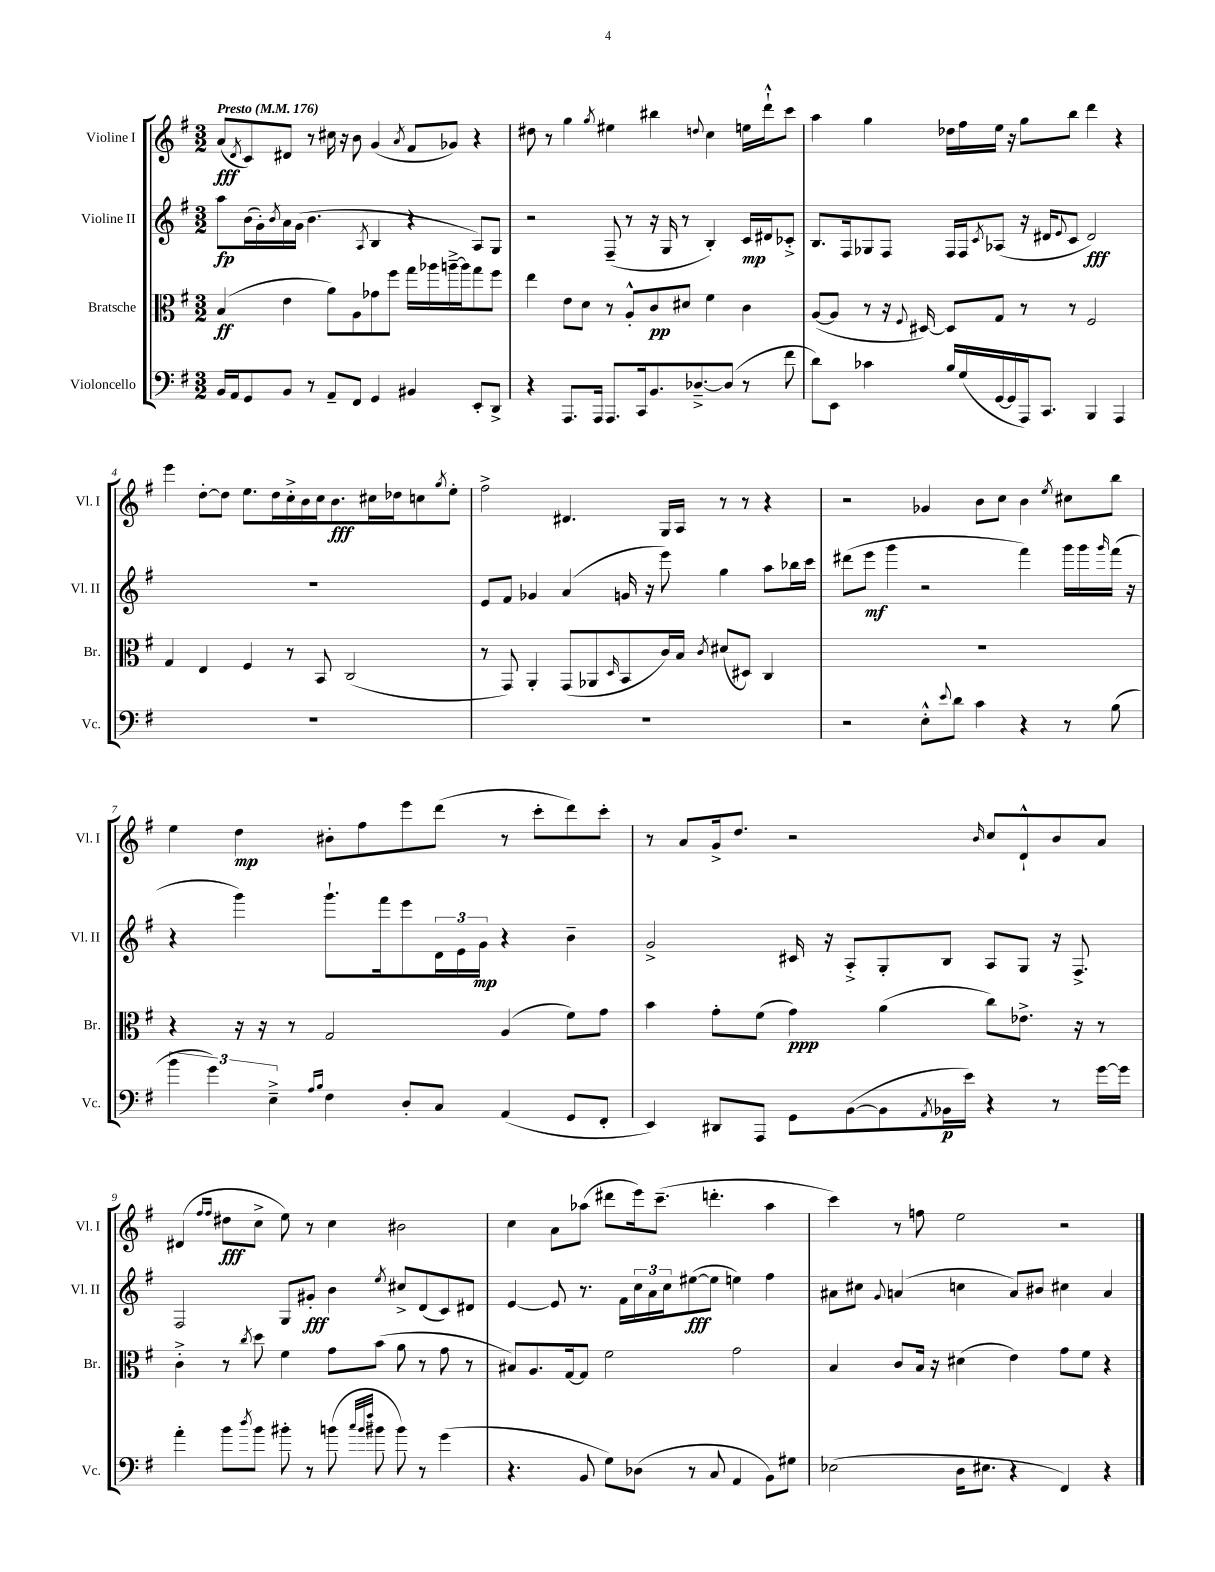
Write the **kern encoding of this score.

**kern	**dynam	**kern	**dynam	**kern	**dynam	**kern	**dynam
*part4	*part4	*part3	*part3	*part2	*part2	*part1	*part1
*staff4	*staff4	*staff3	*staff3	*staff2	*staff2	*staff1	*staff1
*I"Violoncello	*	*I"Bratsche	*	*I"Violine II	*	*I"Violine I	*
*I'Vc.	*	*I'Br.	*	*I'Vl. II	*	*I'Vl. I	*
*clefF4	*	*clefC3	*	*clefG2	*	*clefG2	*
*k[f#]	*	*k[f#]	*	*k[f#]	*	*k[f#]	*
*M3/2	*	*M3/2	*	*M3/2	*	*M3/2	*
*MM176	*	*MM176	*	*MM176	*	*MM176	*
=1	=1	=1	=1	=1	=1	=1	=1
!	!	!	!	!	!	!LO:TX:a:B:t=Presto	!
16BB/LL	.	(4B/	ff	8aa\L	fp	(8a/L	fff
16AA/J	.	.	.	.	.	.	.
.	.	.	.	.	.	8qd/	.
8GG/	.	.	.	(16b\L	.	8c/)	.
.	.	.	.	16g'\)	.	.	.
.	.	.	.	8qb/	.	.	.
8BB/J	.	4e\	.	16a\	.	8d#X/J	.
.	.	.	.	(16g\JJ	.	.	.
8r	.	.	.	4.b\	.	8r	.
8AA~/L	.	8a\L)	.	.	.	16cc#X\	.
.	.	.	.	.	.	16r	.
8FF#/J	.	8A\	.	.	.	8b\	.
.	.	.	.	8qA/	.	.	.
4GG/	.	8g-X\	.	4B/	.	(4g/	.
.	.	8ff#\J	.	.	.	.	.
.	.	.	.	.	.	8qa/	.
4BB#X/	.	16gg\LL	.	4r	.	8f#/L	.
.	.	16aa-X\	.	.	.	.	.
.	.	[16aan~^\	.	.	.	8g-X/J)	.
.	.	16aa\J]	.	.	.	.	.
8EE'/L	.	8gg\	.	8A/L)	.	4r	.
8DD^/J	.	8ff#\J	.	8G/J	.	.	.
=2	=2	=2	=2	=2	=2	=2	=2
4r	.	4ee\	.	2r	.	8dd#X\	.
.	.	.	.	.	.	8r	.
8.AAA/L	.	8e\L	.	.	.	4gg\	.
.	.	8d\J	.	.	.	.	.
16AAA/Jk	.	.	.	.	.	.	.
.	.	.	.	.	.	8qgg/	.
8.AAA/L	.	8r	.	(8F#~/	.	4ee#X\	.
.	.	8A'^^/L	.	8r	.	.	.
16CC/k	.	.	.	.	.	.	.
8.BB/	.	8c/	pp	16r	.	4bb#X\	.
.	.	.	.	16G/	.	.	.
.	.	8d#X/J	.	8r	.	.	.
[8.D-X~^/	.	.	.	.	.	.	.
.	.	.	.	.	.	8qqddn/	.
.	.	4f#\	.	4B'/)	.	4cc\	.
(8D-/J]	.	.	.	.	.	.	.
8r	.	4c\	.	16c/LL	mp	16een\LL	.
.	.	.	.	16d#X/J	.	16ddd`^^\J	.
8f#\	.	.	.	8c-X'^/J	.	8ccc\J	.
=3	=3	=3	=3	=3	=3	=3	=3
8d\L)	.	([8A/L	.	8.B/L	.	4aa\	.
8EE\J	.	8A/J]	.	.	.	.	.
.	.	.	.	16F#/k	.	.	.
4c-X\	.	8r	.	8G-X/	.	4gg\	.
.	.	16r	.	8F#/J	.	.	.
.	.	8qqF#/	.	.	.	.	.
.	.	[16D#X/)	.	.	.	.	.
16B/LL	.	8D#/L]	.	16F#/LL	.	16dd-X\LL	.
(16G/	.	.	.	16F#/J	.	16ff#\	.
.	.	.	.	8qc/	.	.	.
[16GG/	.	8G/J	.	(8A-X/J	.	16ee\JJ	.
16GG/]	.	.	.	.	.	16r	.
16AAA/J)	.	8r	.	16r	.	8gg\L	.
8.CC/J	.	.	.	16d#X/KL	.	.	.
.	.	.	.	8qqe/	.	.	.
.	.	8r	.	8c/J	.	8bb\J	.
4BBB/	.	2F#/	.	2d#/)	fff	4ddd\	.
4AAA/	.	.	.	.	.	4r	.
!!LO:LB:g=z
=4	=4	=4	=4	=4	=4	=4	=4
1.r	.	4G/	.	1.r	.	4eee\	.
.	.	4E/	.	.	.	[8dd'\L	.
.	.	.	.	.	.	8dd\J]	.
.	.	4F#/	.	.	.	8.ee\L	.
.	.	.	.	.	.	16dd\L	.
.	.	8r	.	.	.	16cc'^\	.
.	.	.	.	.	.	16b\	.
.	.	8BB/	.	.	.	16cc\J	.
.	.	.	.	.	.	8.b\	fff
.	.	(2C/	.	.	.	.	.
.	.	.	.	.	.	16cc#X\L	.
.	.	.	.	.	.	16dd-X\J	.
.	.	.	.	.	.	8ccn\	.
.	.	.	.	.	.	8qgg/	.
.	.	.	.	.	.	8ee'\J	.
=5	=5	=5	=5	=5	=5	=5	=5
1.r	.	8r	.	8e/L	.	2ff#^\	.
.	.	8GG/)	.	8f#/J	.	.	.
.	.	4AA'/	.	4g-X/	.	.	.
.	.	(8GG/L	.	(4a/	.	4.d#X/	.
.	.	8AA-X/	.	.	.	.	.
.	.	16qqD/	.	.	.	.	.
.	.	8BB/	.	16gn/	.	.	.
.	.	.	.	16r	.	.	.
.	.	16c/L)	.	8eee\)	.	16G/LL	.
.	.	16B/JJ	.	.	.	16A/JJ	.
.	.	8qc/	.	.	.	.	.
.	.	(8d#X/L	.	4gg\	.	8r	.
.	.	8D#X/J)	.	.	.	8r	.
.	.	4C/	.	8aa\L	.	4r	.
.	.	.	.	16bb-X\L	.	.	.
.	.	.	.	16ccc\JJ	.	.	.
=6	=6	=6	=6	=6	=6	=6	=6
2r	.	1.r	.	(8ddd#X\L	.	2r	.
.	.	.	.	8eee\J	mf	.	.
.	.	.	.	4ggg\	.	.	.
8E'^^\L	.	.	.	2r	.	4g-X/	.
8qqe/	.	.	.	.	.	.	.
8d\J	.	.	.	.	.	.	.
4c\	.	.	.	.	.	8b\L	.
.	.	.	.	.	.	8cc\J	.
4r	.	.	.	4fff#\)	.	4b\	.
.	.	.	.	.	.	8qee/	.
8r	.	.	.	16ggg\LL	.	8cc#X\L	.
.	.	.	.	16ggg\	.	.	.
.	.	.	.	16qqggg/	.	.	.
(8B\	.	.	.	(16fff#\JJ	.	8bb\J	.
.	.	.	.	16r	.	.	.
!!LO:LB:g=z
=7	=7	=7	=7	=7	=7	=7	=7
6b\	.	4r	.	4r	.	4ee\	.
6g\)	.	.	.	.	.	.	.
.	.	16r	.	4ggg\)	.	4dd\	mp
.	.	16r	.	.	.	.	.
6E~^\	.	.	.	.	.	.	.
.	.	8r	.	.	.	.	.
16qqA/LL	.	.	.	.	.	.	.
16qqB/JJ	.	.	.	.	.	.	.
4F#\	.	2G/	.	8.ggg`\L	.	8b#X'\L	.
.	.	.	.	.	.	8ff#\	.
.	.	.	.	16fff#\k	.	.	.
8D'/L	.	.	.	8eee\	.	8eee\	.
8C/J	.	.	.	24d\L	.	(8ddd\J	.
.	.	.	.	24e\	.	.	.
.	.	.	.	24g\JJ	mp	.	.
(4AA/	.	(4A/	.	4r	.	8r	.
.	.	.	.	.	.	8ccc'\L	.
8GG/L	.	8f#\L)	.	4b~\	.	8ddd\)	.
8FF#'/J	.	8g\J	.	.	.	8ccc'\J	.
=8	=8	=8	=8	=8	=8	=8	=8
4EE/)	.	4b\	.	2g^/	.	8r	.
.	.	.	.	.	.	8a/L	.
8DD#X/L	.	8g'\L	.	.	.	16g^/k	.
.	.	.	.	.	.	8.dd/J	.
8AAA/J	.	(8f#\J	.	.	.	.	.
8GG\L	.	4g\)	ppp	16c#X/	.	2r	.
.	.	.	.	16r	.	.	.
([8BB\	.	.	.	8A'^/L	.	.	.
8BB\]	.	(4a\	.	8G'/	.	.	.
8qAA/	.	.	.	.	.	.	.
16BB-X\L	p	.	.	8B/J	.	.	.
16e\JJ)	.	.	.	.	.	.	.
.	.	.	.	.	.	16qqb/	.
4r	.	8cc\L)	.	8A/L	.	8cc/L	.
.	.	8.e-X^\J	.	8G/J	.	8d`^^/	.
8r	.	.	.	16r	.	8b/	.
.	.	16r	.	8.F#^/	.	.	.
[16g\LL	.	8r	.	.	.	8a/J	.
16g\JJ]	.	.	.	.	.	.	.
!!LO:LB:g=z
=9	=9	=9	=9	=9	=9	=9	=9
4a'\	.	4c'^\	.	2F#/	.	(4d#X/	.
.	.	.	.	.	.	16qqff#/LL	.
.	.	.	.	.	.	16qqff#/JJ	.
8b\L	.	8r	.	.	.	8dd#X\L	fff
8qdd/	.	8qcc/	.	.	.	.	.
8b\J	.	8dd\	.	.	.	8cc^\J	.
8b#X'\	.	4f#\	.	8G/L	.	8ee\)	.
8r	.	.	.	8g#X'/J	fff	8r	.
(8bn\	.	8g\L	.	4b\	.	4cc\	.
32qqcc/LLL	.	.	.	.	.	.	.
32qqb/	.	.	.	.	.	.	.
32qqff#/JJJ	.	.	.	.	.	.	.
8b#X\	.	(8b\J	.	.	.	.	.
.	.	.	.	8qee/	.	.	.
8b#\)	.	8a\	.	8cc#X^/L	.	2b#X\	.
8r	.	8r	.	(8d/	.	.	.
(4g\	.	8g\	.	8c/)	.	.	.
.	.	8r	.	8d#X/J	.	.	.
=10	=10	=10	=10	=10	=10	=10	=10
4.r	.	8B#X/L)	.	[4e/	.	4cc\	.
.	.	8.A/	.	.	.	.	.
.	.	.	.	8e/]	.	8a\L	.
.	.	[16G/k	.	.	.	.	.
8BB/	.	8G/J]	.	8.r	.	(8aa-X\J	.
8G\L)	.	2f#\	.	.	.	8ddd#X\L	.
.	.	.	.	16f#\LL	.	.	.
(8D-X\J	.	.	.	24cc\	.	16eee\k)	.
.	.	.	.	24a\	.	.	.
.	.	.	.	.	.	(8.ccc~\J	.
.	.	.	.	24cc\J	.	.	.
8r	.	.	.	([8ee#X\	fff	.	.
8C/	.	.	.	8ee#\J]	.	4.dddn'\	.
4AA/	.	2g\	.	4een\)	.	.	.
8BB\L)	.	.	.	4ff#\	.	4aa-\	.
8G#X\J	.	.	.	.	.	.	.
=11	=11	=11	=11	=11	=11	=11	=11
(2E-X\	.	4B/	.	8a#X\L	.	4ccc\)	.
.	.	.	.	8cc#X\J	.	.	.
.	.	.	.	8qqg/	.	.	.
.	.	8c/L	.	(4an/	.	8r	.
.	.	16B/Jk	.	.	.	8ffn\	.
.	.	16r	.	.	.	.	.
16D\KL	.	(4d#X\	.	4ccn\	.	2ee\	.
8.E#X\J	.	.	.	.	.	.	.
4r	.	4e\)	.	8a/L)	.	.	.
.	.	.	.	8b#X/J	.	.	.
4FF#/)	.	8g\L	.	4cc#X\	.	2r	.
.	.	8f#\J	.	.	.	.	.
4r	.	4r	.	4a/	.	.	.
==	==	==	==	==	==	==	==
*-	*-	*-	*-	*-	*-	*-	*-
